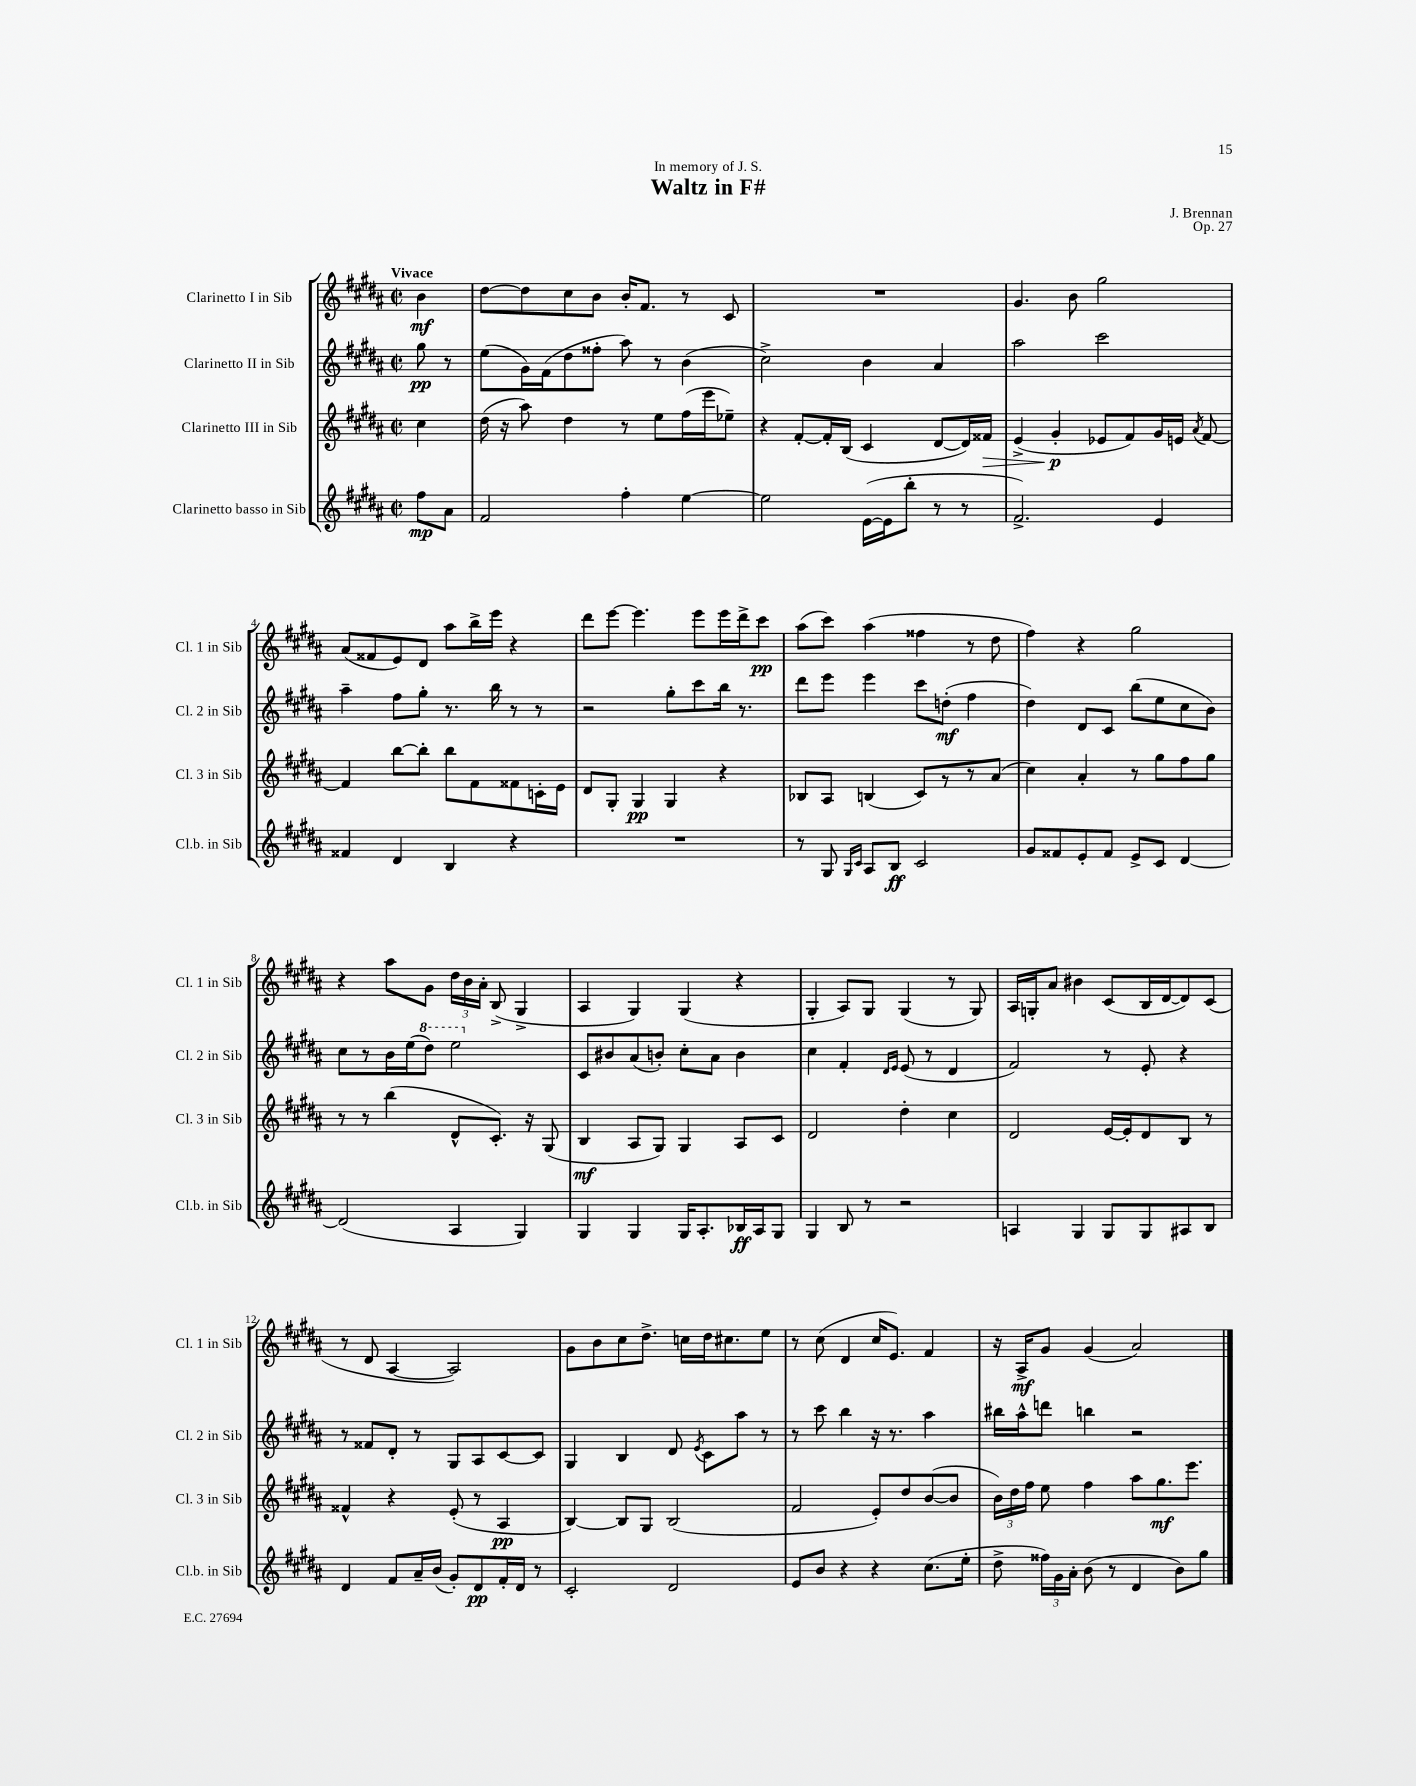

**kern	**kern	**kern	**kern
*staff4	*staff3	*staff2	*staff1
*clefG2	*clefG2	*clefG2	*clefG2
*k[f#c#g#d#a#]	*k[f#c#g#d#a#]	*k[f#c#g#d#a#]	*k[f#c#g#d#a#]
*M2/2	*M2/2	*M2/2	*M2/2
*met(c|)	*met(c|)	*met(c|)	*met(c|)
8ff#	4cc#	8gg#	4b
8a#	.	8r	.
=	=	=	=
2f#	(16dd#	(8ee	[8dd#
.	16r	.	.
.	8aa#)	16g#)	8dd#]
.	.	(16f#	.
.	4dd#	8dd#	8cc#
.	.	8ff##'	8b
4ff#'	8r	8aa#)	16b'
.	.	.	8.f#
.	8ee	8r	.
[4ee	(16ff#	(4b	8r
.	16eee	.	.
.	8ee-~)	.	8c#
=	=	=	=
2ee]	4r	2cc#^)	1r
.	[8f#'	.	.
.	16f#']	.	.
.	(16B	.	.
([16e	4c#	4b	.
16e]	.	.	.
8bb'	.	.	.
8r	[8d#	4a#	.
8r	16d#])	.	.
.	16f##	.	.
=	=	=	=
2.f#^)	(4e^	2aa#	4.g#
.	4g#'	.	.
.	.	.	8b
.	8e-	2ccc#	2gg#
.	8f#)	.	.
4e	16g#	.	.
.	16e	.	.
.	8qa#	.	.
.	[8f#	.	.
=	=	=	=
4f##	4f#]	4aa#~	(8a#
.	.	.	8f##
4d#	[8bb	8ff#	8e)
.	8bb']	8gg#'	8d#
4B	8bb	8.r	8aa#
.	8f#	.	16bb^
.	.	16bb	16eee
4r	8f##	8r	4r
.	16c'	8r	.
.	16e	.	.
=	=	=	=
1r	8d#	2r	8ddd#
.	8G#'	.	[8eee
.	4G#	.	4.eee]
.	4G#	8gg#'	.
.	.	8ccc#	8eee
.	4r	16bb	16eee
.	.	8.r	16ddd#^
.	.	.	8ccc#
=	=	=	=
8r	8B-	8ddd#	(8aa#
8G#	8A#	8eee	8ccc#)
16qqG#	.	.	.
16qqc#	.	.	.
8A#	(4B	4eee	(4aa#
8B	.	.	.
2c#	8c#)	8ccc#	4ff##
.	8r	(8dd'	.
.	8r	4ff#	8r
.	(8a#	.	8dd#
=	=	=	=
8g#	4cc#)	4dd#)	4ff#)
8f##	.	.	.
8e'	4a#'	8d#	4r
8f##	.	8c#	.
8e^	8r	(8bb	2gg#
8c#	8gg#	8ee	.
[4d#	8ff#	8cc#	.
.	8gg#	8b)	.
=	=	=	=
(2d#]	8r	8cc#	4r
.	8r	8r	.
.	(4bb	16b	8aa#
.	.	(16ee	.
.	.	8ddd#)	8g#
4A#	8d#^^	2eee	24dd#
.	.	.	24b
.	.	.	24a#'
.	8.c#')	.	(8B^
4G#)	.	.	4G#^
.	16r	.	.
.	(8G#	.	.
=	=	=	=
4G#	4B	8c#	4A#
.	.	8b#	.
4G#	8A#	(8a#	4G#)
.	8G#)	8b')	.
16G#	4G#	8cc#'	(4G#
8.A#'	.	.	.
.	.	8a#	.
16B-	8A#	4b	4r
16A#	.	.	.
8G#	8c#	.	.
=	=	=	=
4G#	2d#	4cc#	4G#'
8B	.	4f#'	8A#)
8r	.	.	8G#
.	.	16qqd#	.
.	.	16qqe	.
2r	4dd#'	(8e	(4G#
.	.	8r	.
.	4cc#	4d#	8r
.	.	.	8G#)
=	=	=	=
4A	2d#	2f#)	16A#
.	.	.	16G'
.	.	.	8a#
4G#	.	.	4b#
8G#	[16e	8r	(8c#
.	16e']	.	.
8G#	8d#	8e'	16B
.	.	.	[16d#
8A#	8B	4r	8d#])
8B	8r	.	(8c#
=	=	=	=
4d#	4f##^^	8r	8r
.	.	8f##	8d#
8f#	4r	8d#'	[4A#
16a#~	.	8r	.
(16b	.	.	.
8g#')	(8e'	8G#	2A#])
8d#	8r	8A#	.
16f#'	4A#	[8c#	.
16d#	.	.	.
8r	.	8c#]	.
=	=	=	=
2c#'	[4B)	4G#	8g#
.	.	.	8b
.	8B]	4B	8cc#
.	8G#	.	8.dd#^
2d#	(2B	8d#	.
.	.	.	16cc
.	.	8qe	.
.	.	8c#	16dd#
.	.	.	8.cc#
.	.	8aa#	.
.	.	8r	8ee
=	=	=	=
8e	2f#	8r	8r
8b	.	8ccc#	(8cc#
4r	.	4bb	4d#
4r	8e')	16r	16cc#
.	.	8.r	8.e)
.	8dd#	.	.
(8.cc#	([8b	4aa#	4f#
.	8b]	.	.
16ee'	.	.	.
=	=	=	=
8dd#^	24b)	16bb#	16r
.	24dd#	.	.
.	.	16aa#^^	16A#^
.	24ff#	.	.
24ff##)	8ee	8ddd	8g#
24g#	.	.	.
24a#'	.	.	.
(8b	4ff#	4bb	(4g#
8r	.	.	.
4d#	8aa#	2r	2a#)
.	8.gg#	.	.
8b)	.	.	.
.	8.eee	.	.
8gg#	.	.	.
==	==	==	==
*-	*-	*-	*-
